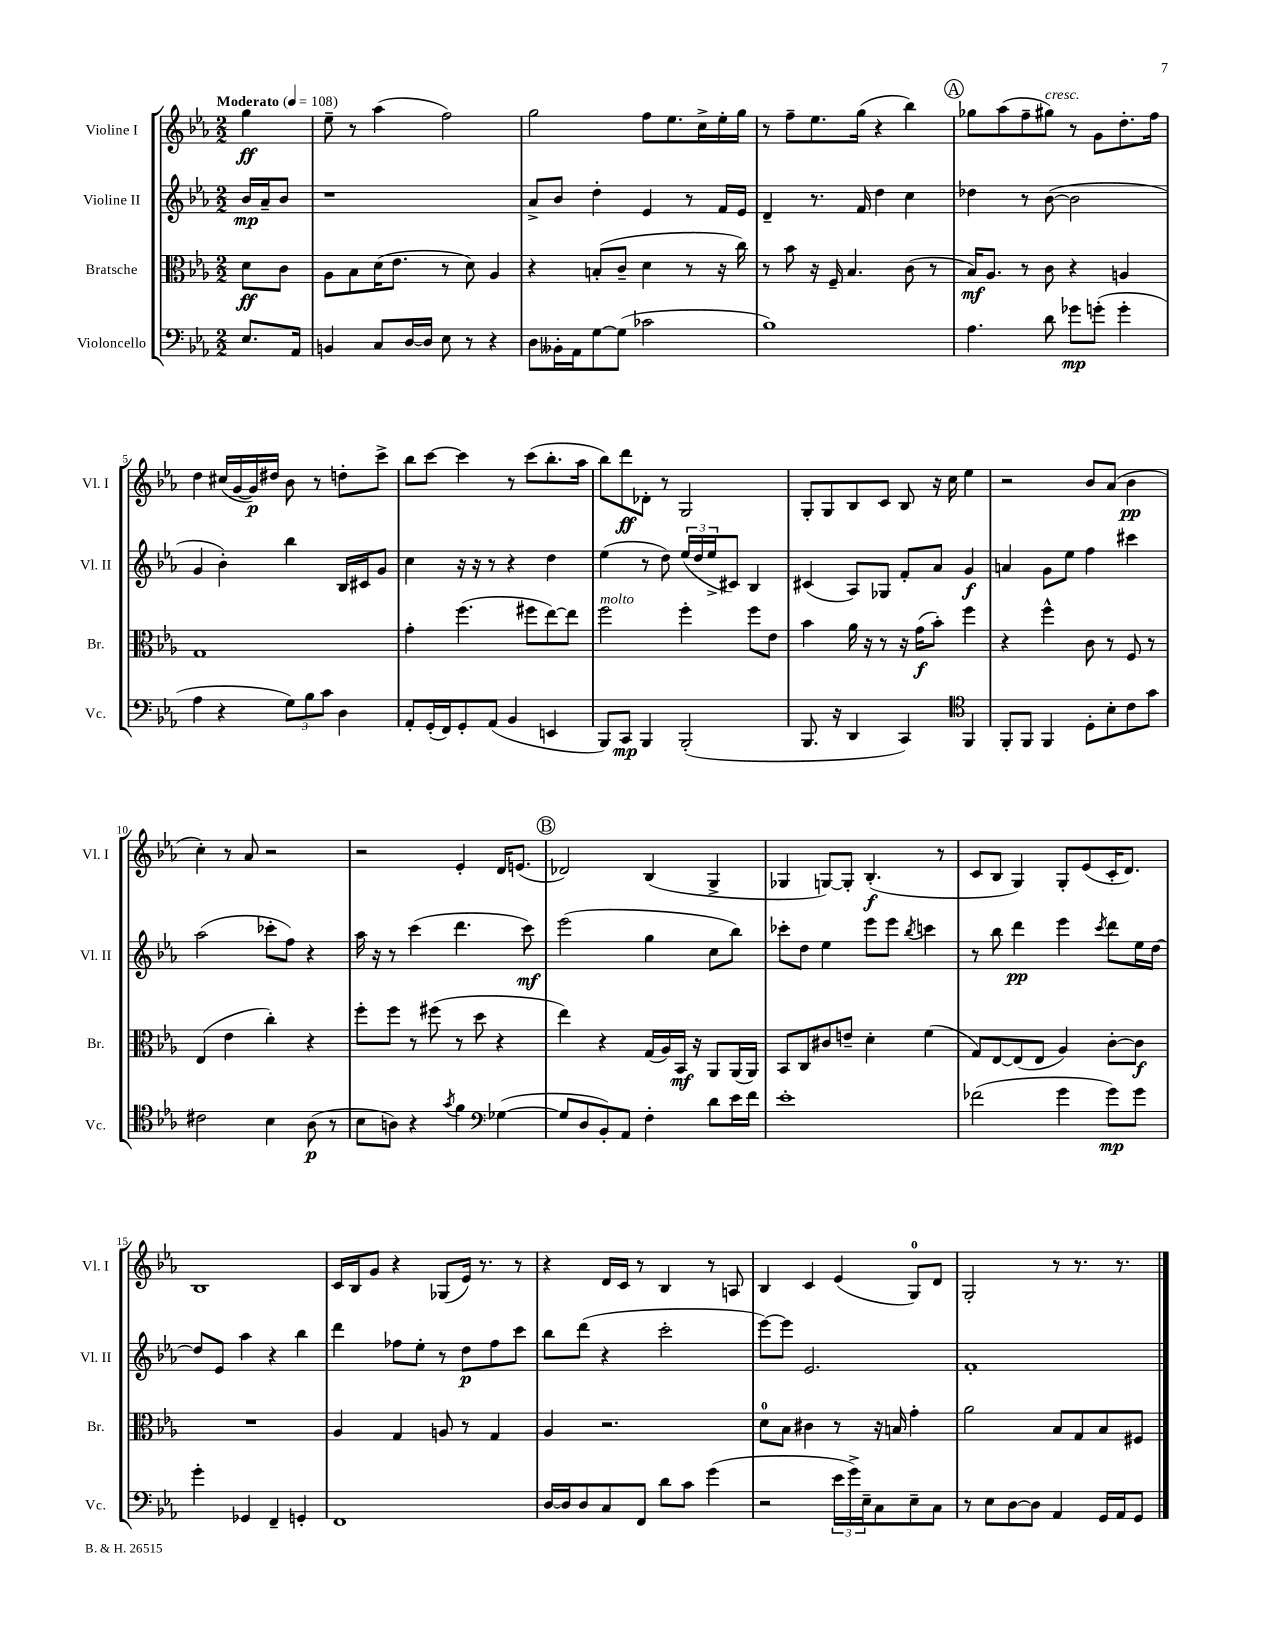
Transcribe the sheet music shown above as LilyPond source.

<<
\new StaffGroup <<
\new Staff = "s0" \with { instrumentName = "Violine I" shortInstrumentName = "Vl. I" } {
    \clef treble \key ees \major \numericTimeSignature \time 2/2 \partial 4 \tempo "Moderato" 4 = 108
    g''4\ff |
    ees''8-- r8 aes''4( f''2) |
    g''2 f''8 ees''8. c''16-> ees''16-. g''16 |
    r8 f''8-- ees''8. g''16( r4 bes''4) |
    \mark \markup { \circle "A" } ges''8 aes''8( f''8-- gis''8^\markup { \italic "cresc." }) r8 g'8 d''8.-. f''16 |
    d''4 cis''16( g'16~ g'16\p) dis''16 bes'8 r8 d''8-. c'''8-> |
    bes''8 c'''8~ c'''4 r8 c'''8( bes''8.-. aes''16 |
    bes''8) d'''8\ff des'8-. r8 g2 |
    g8-. g8 bes8 c'8 bes8 r16 c''16 ees''4 |
    r2 bes'8 aes'8( bes'4\pp |
    c''4-.) r8 aes'8 r2 |
    r2 ees'4-. d'16 e'8.( |
    \mark \markup { \circle "B" } des'2) bes4( g4-> |
    ges4 g8~) g8-. bes4.-.\f( r8 |
    c'8 bes8 g4) g8-. ees'8( c'16-. d'8.) |
    bes1 |
    c'16 bes16 g'8 r4 ges8( ees'16) r8. r8 |
    r4 d'16 c'16 r8 bes4 r8 a8 |
    bes4 c'4 ees'4( g8-0) d'8 |
    g2-. r8 r8. r8. \bar "|." |
}
\new Staff = "s1" \with { instrumentName = "Violine II" shortInstrumentName = "Vl. II" } {
    \clef treble \key ees \major \numericTimeSignature \time 2/2 \partial 4
    bes'16\mp aes'16-- bes'8 |
    r1 |
    aes'8-> bes'8 d''4-. ees'4 r8 f'16 ees'16 |
    d'4-- r8. f'16 d''4 c''4 |
    \mark \markup { \circle "A" } des''4 r8 bes'8~( bes'2 |
    g'4 bes'4-.) bes''4 bes16 cis'16 g'8 |
    c''4 r16 r16 r8 r4 d''4 |
    ees''4( r8 d''8) \tuplet 3/2 { ees''16( d''16 ees''16-> } cis'8) bes4 |
    cis'4( aes8) ges8 f'8-. aes'8 g'4\f |
    a'4 g'8 ees''8 f''4 cis'''4 |
    aes''2( ces'''8-. f''8) r4 |
    aes''16 r16 r8 c'''4( d'''4. c'''8\mf) |
    \mark \markup { \circle "B" } ees'''2( g''4 c''8 bes''8) |
    ces'''8-. d''8 ees''4 ees'''8 ees'''8 \acciaccatura { bes''8 } c'''4 |
    r8 bes''8 d'''4\pp ees'''4 \acciaccatura { c'''8 } d'''8 ees''16 d''16~ |
    d''8 ees'8 aes''4 r4 bes''4 |
    d'''4 fes''8 ees''8-. r8 d''8\p fes''8 c'''8 |
    bes''8 d'''8( r4 c'''2-. |
    ees'''8~) ees'''8 ees'2. |
    f'1-. \bar "|." |
}
\new Staff = "s2" \with { instrumentName = "Bratsche" shortInstrumentName = "Br." } {
    \clef alto \key ees \major \numericTimeSignature \time 2/2 \partial 4
    d'8\ff c'8 |
    aes8 bes8 d'16( ees'8. r8 d'8) aes4 |
    r4 b8-.( c'8-- d'4 r8 r16 c''16) |
    r8 bes'8 r16 f16-- bes4. c'8( r8 |
    \mark \markup { \circle "A" } bes16\mf) aes8. r8 c'8 r4 a4 |
    g1 |
    g'4-. f''4.( fis''8 ees''8~) ees''8 |
    f''2^\markup { \italic "molto" } f''4-. f''8 ees'8 |
    bes'4 aes'16 r16 r8 r16 g'16\f( bes'8-.) f''4 |
    r4 f''4-^ c'8 r8 f8 r8 |
    ees4( ees'4 c''4-.) r4 |
    f''8-. f''8 r8 fis''8( r8 d''8 r4 |
    \mark \markup { \circle "B" } ees''4) r4 g16( aes16) bes,16\mf r16 aes,8 aes,16( aes,16) |
    bes,8 c8 cis'8 e'8-- d'4-. f'4( |
    g8) ees8~ ees8( ees8 aes4) c'8~-. c'8\f |
    R1 |
    aes4 g4 a8 r8 g4 |
    aes4 r2. |
    d'8-0 bes8 cis'4 r8 r16 b16 g'4-. |
    aes'2 bes8 g8 bes8 fis8 \bar "|." |
}
\new Staff = "s3" \with { instrumentName = "Violoncello" shortInstrumentName = "Vc." } {
    \clef bass \key ees \major \numericTimeSignature \time 2/2 \partial 4
    ees8. aes,16 |
    b,4 c8 d16~ d16 ees8 r8 r4 |
    d8 beses,16-. aes,16 g8~ g8( ces'2 |
    bes1) |
    \mark \markup { \circle "A" } aes4. d'8 ges'8\mp g'8-.( g'4-. |
    aes4 r4 \tuplet 3/2 { g8) bes8 c'8 } d4 |
    aes,8-. g,16-.( f,16) g,8-. aes,8( bes,4 e,4 |
    bes,,8) c,8\mp bes,,4 bes,,2-.( |
    bes,,8. r16 d,4 c,4) \clef tenor f,4 |
    f,8-. f,8 f,4 d8-. bes8-. c'8 g'8 |
    cis'2 bes4 aes8\p( r8 |
    bes8 a8) r4 \acciaccatura { g'8 } f'4 \clef bass ges4~( |
    \mark \markup { \circle "B" } ges8 d8 bes,8-.) aes,8 f4-. d'8 ees'16 f'16 |
    ees'1-. |
    fes'2( g'4 g'8\mp) g'8 |
    g'4-. ges,4 f,4-- g,4-. |
    f,1 |
    d16~ d16 d8 c8 f,8 d'8 c'8 g'4( |
    r2 \tuplet 3/2 { ees'16 g'16->) ees16-- } c8 ees8-- c8 |
    r8 ees8 d8~ d8 aes,4 g,16 aes,16 g,8 \bar "|." |
}
>>
>>
